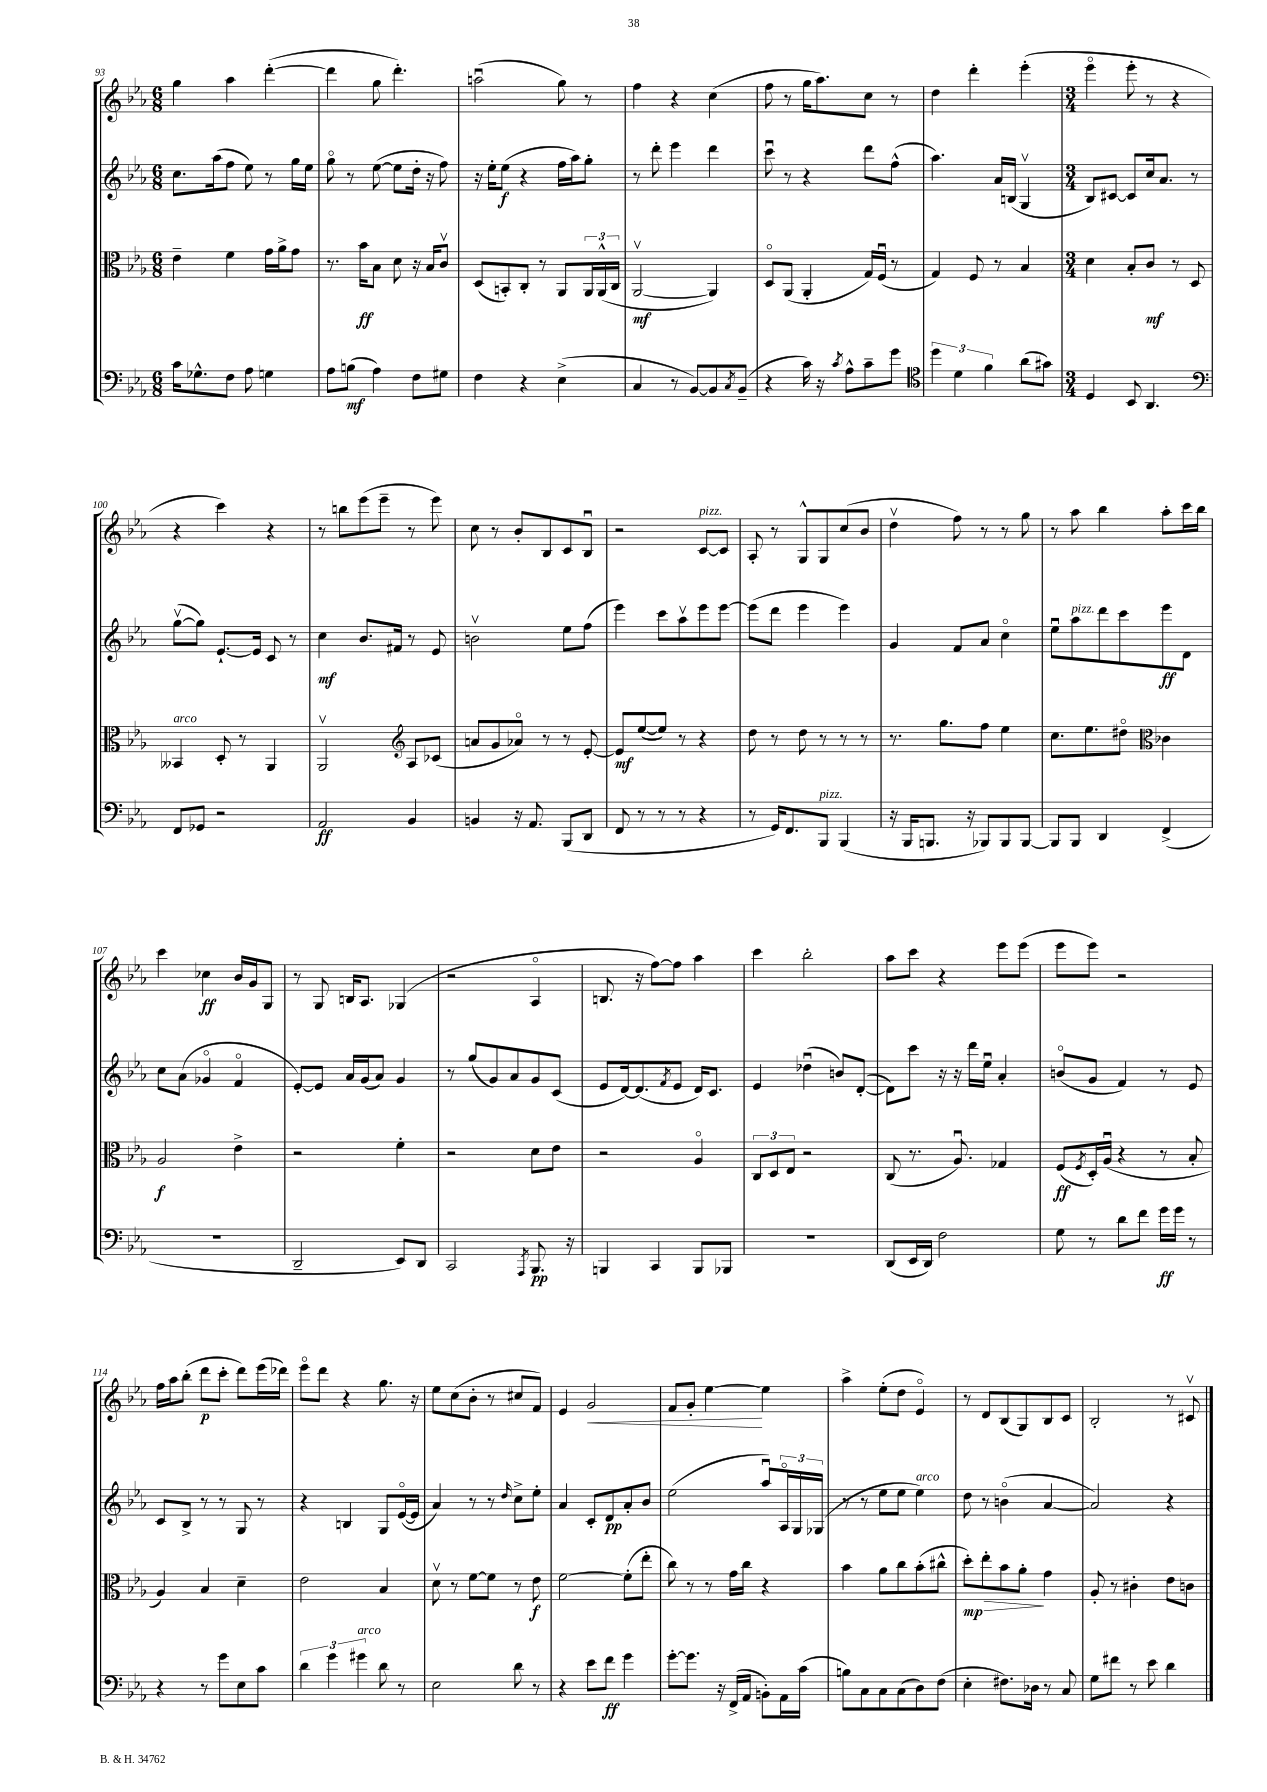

**kern	**kern	**kern	**kern
*staff4	*staff3	*staff2	*staff1
*clefF4	*clefC3	*clefG2	*clefG2
*k[b-e-a-]	*k[b-e-a-]	*k[b-e-a-]	*k[b-e-a-]
*M6/8	*M6/8	*M6/8	*M6/8
16c	4e-~	8.cc	4gg
8.G-^^	.	.	.
.	.	(16aa-	.
8F	4f	8ff	4aa-
8A-	.	8ee-)	.
4G	16g	8r	([4ddd'
.	16a-^	.	.
.	8g	16gg	.
.	.	16ee-	.
=	=	=	=
8A-	8.r	8ggo	4ddd]
(8B	.	8r	.
.	16b-	.	.
4A-)	8B-	([8ee-	8gg
.	8d	8ee-]	4.ddd')
8F	16r	16dd'	.
.	16B-	16r	.
8G#	8cv	8ff)	.
=	=	=	=
4F	(8D	16r	(2aau
.	.	16ee-'	.
.	8BB')	(8ee-	.
4r	8C'	4r	.
.	8r	.	.
(4E-^	8AA-	16ff	8gg)
.	.	16aa-)	.
.	24AA-	8gg'	8r
.	(24AA-^^	.	.
.	24C	.	.
=	=	=	=
4C	[2AA-v	8r	4ff
.	.	8ddd'	.
8r	.	4eee-	4r
[8BB-)	.	.	.
8BB-]	4AA-])	4ddd	(4cc
8qC	.	.	.
(8BB-~	.	.	.
=	=	=	=
4r	8Do	8cccu	8ff
.	(8AA-	8r	8r
16c)	4AA-'	4r	16gg
16r	.	.	8.aa-)
8qc	.	.	.
8A-^^	.	.	.
8c~	16G)	8ddd	8cc
.	(16Fu	.	.
8g	8r	(8ff^^	8r
=	=	=	=
*clefC4	*	*	*
6dd	4G)	4.aa-)	4dd
6d	.	.	.
.	8F	.	4ddd'
6f	.	.	.
.	8r	16a-	.
.	.	(16B	.
(8a-	4B-	4Gv	(4eee-'
8g#)	.	.	.
=	=	=	=
*M3/4	*M3/4	*M3/4	*M3/4
4D	4d	8B-)	4eee-o
.	.	[8c#	.
8BB-	8B-'	8c#]	8eee-'
4.AA-	8c	16cc	8r
.	.	8.a-	.
.	8r	.	4r
.	8D	8r	.
=	=	=	=
*clefF4	*	*	*
8FF	4BB--	([8ggv	4r
8GG-	.	8gg])	.
2r	8D'	[8.e-`	4ccc)
.	8r	.	.
.	.	16e-]	.
.	4AA-	8c	4r
.	.	8r	.
=	=	=	=
2AA-	2AA-v	4cc	8r
.	.	.	8bb
.	.	8.b-	(8eee-
.	.	.	8eee-~
.	.	16f#	.
*	*clefG2	*	*
4BB-	8A-	8r	8r
.	(8c-	8e-	8eee-)
=	=	=	=
4BB	8a	2bv	8cc
.	8g	.	8r
16r	8a-o)	.	8b-'
8.AA-	.	.	.
.	8r	.	8B-
(8BBB-	8r	8ee-	8c
8DD	[8e-'	(8ff	8B-u
=	=	=	=
8FF	8e-]	4eee-)	2r
8r	([8ee-	.	.
8r	8ee-])	8ccc	.
8r	8r	8aa-v	.
4r	4r	8eee-	[8c
.	.	[8eee-	8c]
=	=	=	=
8r	8dd	(8eee-]	8A-'
16GG)	8r	8ddd	8r
8.FF	.	.	.
.	8dd	4eee-	8G^^
8BBB-	8r	.	8G
(4BBB-	8r	4eee-)	(8cc
.	8r	.	8b-
=	=	=	=
16r	8.r	4g	4ddv
16BBB-	.	.	.
8.BBB	.	.	.
.	8.gg	.	.
.	.	8f	8ff)
16r	.	.	.
8BBB-)	8ff	8a-	8r
8BBB-	4ee-	4cco	8r
[8BBB-	.	.	8gg
=	=	=	=
8BBB-]	8.cc	8ee-u	8r
8BBB-	.	8aa-	8aa-
.	8.ee-	.	.
4DD	.	8ddd	4bb-
.	8dd#o	8ccc	.
*	*clefC3	*	*
(4FF^	4c-	8eee-	8aa-'
.	.	8d	16ccc
.	.	.	16bb-
=	=	=	=
2.r	2A-	8cc	4ccc
.	.	(8a-	.
.	.	4g-o	4cc-
.	4e-^	4fo	16b-
.	.	.	16g
.	.	.	8G
=	=	=	=
2DD~	2r	[8e-')	8r
.	.	8e-]	8G
.	.	16a-	16B
.	.	(16g	8.A-
.	.	8a-)	.
8EE-)	4f'	4g	(4G-
8DD	.	.	.
=	=	=	=
2CC	2r	8r	2r
.	.	(8gg	.
.	.	8g)	.
.	.	8a-	.
8qAAA-	.	.	.
8.BBB-	8d	8g	4A-o
.	8e-	(8c	.
16r	.	.	.
=	=	=	=
4BBB	2r	8e-	8.B
.	.	[16d)	.
.	.	(8.d]	16r
4CC	.	.	[8ff)
.	.	8qf	.
.	.	8e-	8ff]
8BBB	4A-o	16d)	4aa-
.	.	8.c	.
8BBB-	.	.	.
=	=	=	=
2.r	12C	4e-	4ccc
.	12D	.	.
.	12E-	.	.
.	2r	(4dd-u	2bb-'
.	.	8b)	.
.	.	([8d'	.
=	=	=	=
(8DD	(8C	8d])	8aa-
16EE-	8.r	8ccc	8ccc
16DD)	.	.	.
2F	.	16r	4r
.	8.A-u)	16r	.
.	.	16ddd	.
.	.	16ee-u	.
.	4G-	4a-'	8eee-
.	.	.	(8eee-
=	=	=	=
8G	(8F	(8bo	8eee-
.	8qF	.	.
8r	16D')	8g	8eee-)
.	(16A-u	.	.
8d	4r	4f)	2r
8f	.	.	.
16g	8r	8r	.
16g	.	.	.
8r	8B-'	8e-	.
=	=	=	=
4r	4A-)	8c	16ff
.	.	.	16aa-
.	.	8B-^	(8bb-'
8r	4B-	8r	8ddd
8g	.	8r	8ccc'
8E-	4d~	8G	8ddd)
8c	.	8r	(16eee-
.	.	.	16ddd-)
=	=	=	=
6d	2e-	4r	8eee-o
.	.	.	8ddd
6g	.	.	.
.	.	4B	4r
6g#	.	.	.
8d	4B-	8G	8.gg
8r	.	([16e-o	.
.	.	16e-]	16r
=	=	=	=
2E-	8dv	4a-)	8ee-
.	8r	.	(8cc
.	[8f	8r	8b-'
.	8f]	8r	8r
.	.	16qqdd	.
8d	8r	8cc^	8cc#
8r	8e-	8ee-'	8f)
=	=	=	=
4r	[2f	4a-	4e-
8e-	.	8c'	2g
8f	.	8d	.
4g	(8f']	8a-'	.
.	8ee-'	8b-	.
=	=	=	=
[8g'	8cc)	(2ee-	8f
8.g]	8r	.	8g'
.	8r	.	[4ee-
16r	.	.	.
(16FF^	16g	.	.
16AA-	16cc	.	.
8BB')	4r	8aa-u)	4ee-]
16AA-	.	24A-o	.
.	.	24G	.
(16c	.	.	.
.	.	(24G-	.
=	=	=	=
8B)	4b-	8r	4aa-^
8C	.	8r	.
8C	8a-	8ee-	(8ee-'
(8C	8cc	8ee-	8dd
8D)	(8b-'	4ee-)	4e-o)
(8F	8cc#^^	.	.
=	=	=	=
4E-'	8dd')	8dd	8r
.	8ee-'	8r	8d
8.F#)	8b-	(4bo	(8B-
.	8a-'	.	8G)
16D-	.	.	.
8r	4g	[4a-	8B-
8C	.	.	8c
=	=	=	=
8G	8A-'	2a-])	2B-'
8f#	8r	.	.
8r	4c#'	.	.
8e-	.	.	.
4d	8e-	4r	8r
.	8c	.	8c#v
==	==	==	==
*-	*-	*-	*-
